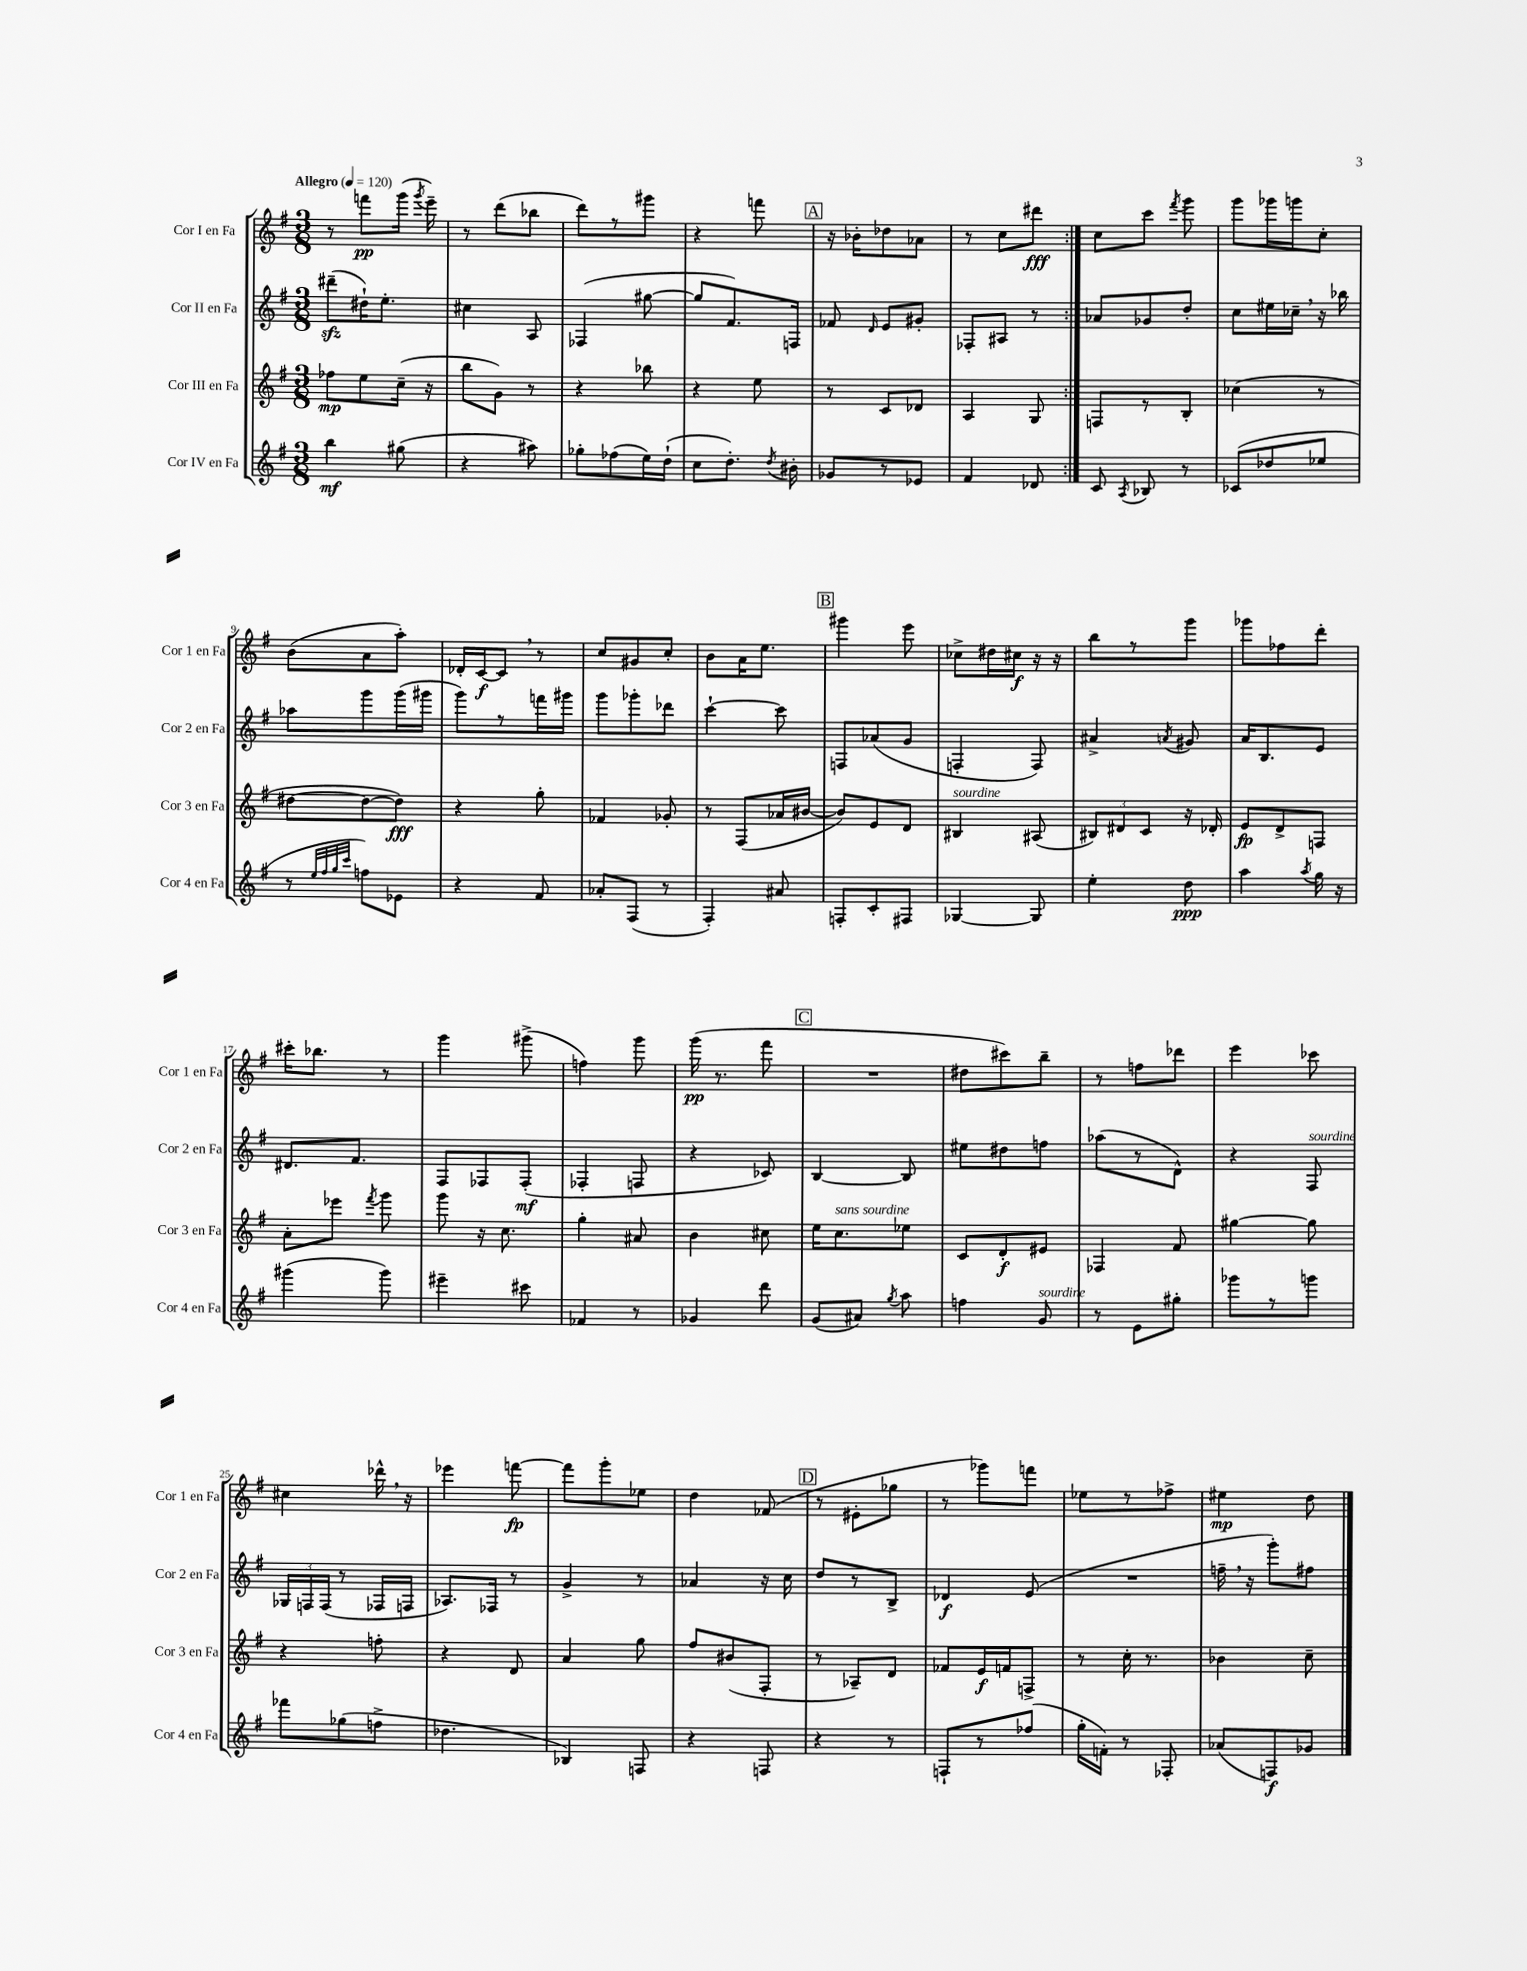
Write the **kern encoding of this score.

**kern	**kern	**kern	**kern
*staff4	*staff3	*staff2	*staff1
*clefG2	*clefG2	*clefG2	*clefG2
*k[f#]	*k[f#]	*k[f#]	*k[f#]
*M3/8	*M3/8	*M3/8	*M3/8
*MM120	*MM120	*MM120	*MM120
4bb	8ff-	(8ddd#~	8r
.	8ee	16dd#`)	8fff
.	.	8.ee'	.
(8gg#	(16cc~	.	(16ggg
.	.	.	8qggg
.	16r	.	16eee~)
=	=	=	=
4r	8bb	4cc#	8r
.	8g)	.	(8ddd
8aa#)	8r	8A	8bb-
=	=	=	=
8gg-'	4r	(4F-	8ddd)
(8ff-	.	.	8r
16ee)	8bb-	[8gg#	8ggg#
(16dd`	.	.	.
=	=	=	=
8cc	4r	8gg#]	4r
8.dd')	.	8.f#)	.
.	8ee	.	8fff
8qdd	.	.	.
16b#'	.	16F	.
=	=	=	=
8g-	8r	8f-	16r
.	.	.	16b-'
.	.	16qqd	.
8r	8c	8e	8dd-
8e-	8d-	8g#'	8a-
=	=	=	=
4f#	4A	8F-'	8r
.	.	8A#	8cc
8d-	8G	8r	8ddd#
=:|!	=:|!	=:|!	=:|!
8c	8F	8a-	8cc
8qA	.	.	.
8B-	8r	8g-	8ccc
.	.	.	8qfff#
8r	8B'	8dd'	8ggg
=	=	=	=
(8c-	(4cc-	8cc	8ggg
8dd-	.	16ee#	16ggg-
.	.	16cc-~	16ggg
8ee-	8r	16r	8cc'
.	.	16bb-	.
=	=	=	=
8r	[8dd#	8aa-	(8b
32qqee	.	.	.
32qqff#	.	.	.
32qqgg	.	.	.
32qqccc	.	.	.
8ff)	8dd#_	8ggg	8a
8e-	8dd#])	(16ggg	8aa')
.	.	16ggg#	.
=	=	=	=
4r	4r	8ggg)	16d-'
.	.	.	[16c
.	.	8r	8c]
8f#	8gg'	16fff	8r
.	.	16ggg#	.
=	=	=	=
8a-'	4f-	8ggg	8cc
(8F#	.	8ggg-'	8g#
8r	8g-'	8ddd-	8cc'
=	=	=	=
4F#')	8r	[4ccc`	8b
.	(8F#	.	16a
.	.	.	8.ee
8a#	16a-	8ccc]	.
.	[16b#	.	.
=	=	=	=
8F'	8b#])	8F	4ggg#
8c'	8e	(8a-	.
8F#	8d	8g	8eee
=	=	=	=
[4G-	4B#	4F'	8cc-^
.	.	.	16dd#
.	.	.	16cc#
8G-]	(8A#	8F)	16r
.	.	.	16r
=	=	=	=
4ee'	12B#)	4a#^	8bb
.	12d#	.	.
.	.	.	8r
.	12c	.	.
.	.	8qa	.
8dd	16r	8g#	8ggg
.	16d-'	.	.
=	=	=	=
4aa	8e	16a	8ggg-
.	.	8.B	.
.	8d^	.	8ff-
8qaa	.	.	.
16gg	8F	8e	8ddd'
16r	.	.	.
=	=	=	=
(4ggg#	8a'	8.d#	16ccc#'
.	.	.	8.bb-
.	8eee-	.	.
.	.	8.f#	.
.	8qfff#	.	.
8ggg#)	8ggg	.	8r
=	=	=	=
4eee#~	8ggg	8F#	4ggg
.	16r	8F-	.
.	8.cc	.	.
8ccc#	.	(8F-'	(8ggg#^
=	=	=	=
4f-	4gg'	4F-'	4ff)
8r	8a#	8F	8ggg
=	=	=	=
4g-	4b	4r	(16ggg
.	.	.	8.r
8ddd	8cc#	8c-)	8fff#
=	=	=	=
(8g	16ee	[4B	4.r
.	8.cc	.	.
8a#)	.	.	.
8qgg	.	.	.
8aa	8ee-	8B]	.
=	=	=	=
4ff	8c	8ee#	8dd#
.	8d'	8dd#	8ccc#)
8g	8e#	8ff	8bb~
=	=	=	=
8r	4F-	(8aa-	8r
8e	.	8r	8ff
8gg#'	8f#	8d^^)	8ddd-
=	=	=	=
8ggg-	[4gg#	4r	4eee
8r	.	.	.
8ggg	8gg#]	8F#	8ccc-
=	=	=	=
8fff-	4r	24G-	4cc#
.	.	24F	.
.	.	(24F	.
(8gg-	.	8r	.
8ff^	8ff'	16F-	16ddd-^^
.	.	16F	16r
=	=	=	=
4.dd-	4r	8.A-)	4eee-
.	.	16F-	.
.	8d	8r	[8fff
=	=	=	=
4B-)	4a	4g^	8fff]
.	.	.	8ggg'
8F	8gg	8r	8ee-
=	=	=	=
4r	8ff#	4a-	4dd
.	(8b#	.	.
8F	8F#'	16r	(8f-
.	.	16cc	.
=	=	=	=
4r	8r	8dd	8r
.	8A-~)	8r	8e#'
8r	8d	8B^	8gg-
=	=	=	=
8F`	8f-	4d-	8r
8r	16e	.	8ggg-)
.	16f	.	.
(8ff-	8F^	(8e	8fff
=	=	=	=
16gg'	8r	4.r	8ee-
16f')	.	.	.
8r	16cc'	.	8r
.	8.r	.	.
8F-'	.	.	8ff-^
=	=	=	=
(8a-	4b-	16ff~	4ee#
.	.	16r	.
8F)	.	8ggg')	.
8g-	8cc~	8ff#	8dd
==	==	==	==
*-	*-	*-	*-
